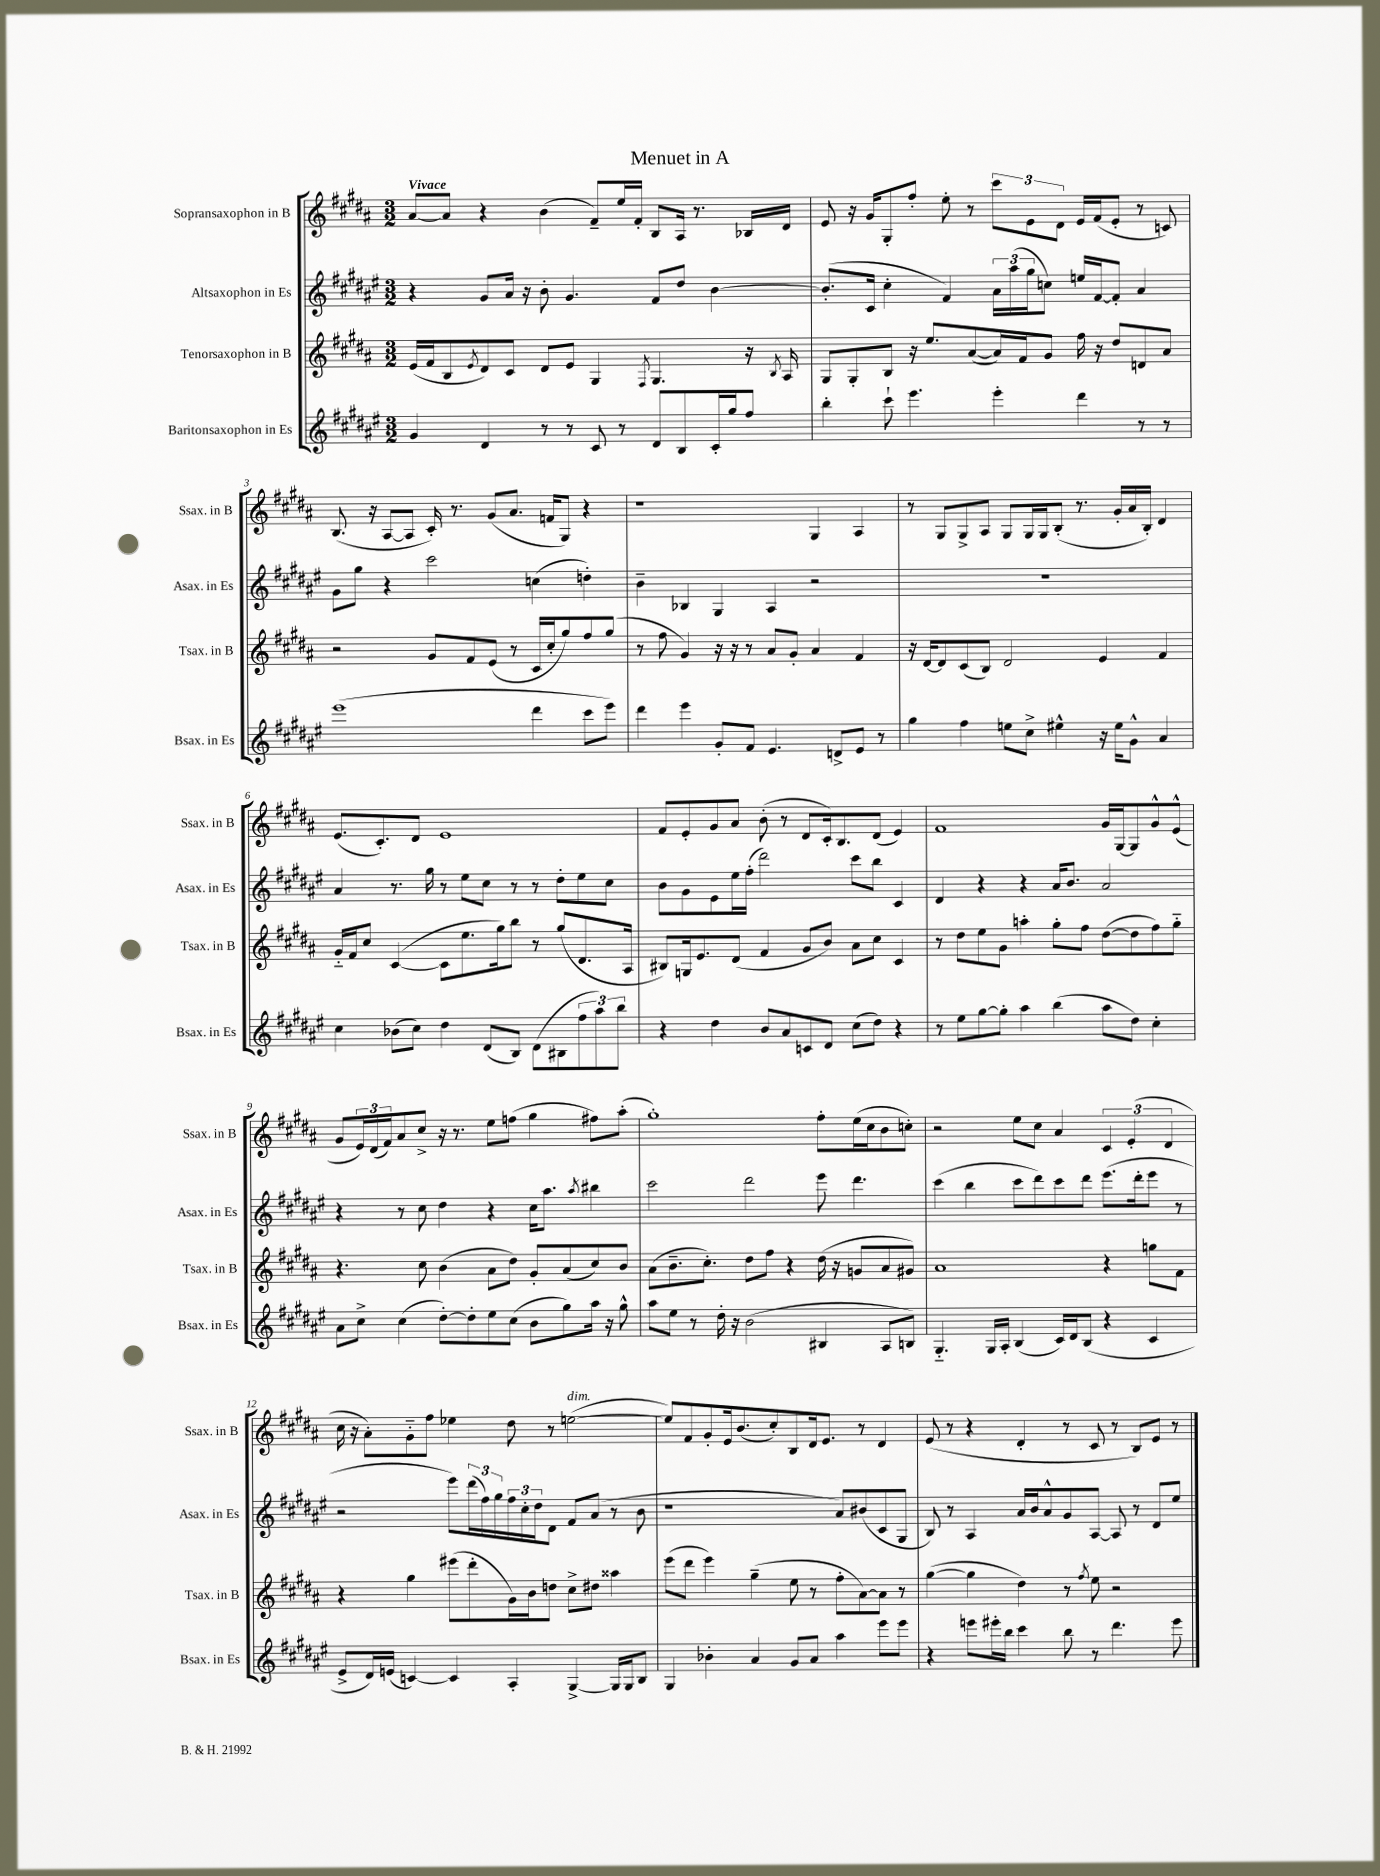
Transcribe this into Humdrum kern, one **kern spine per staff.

**kern	**kern	**kern	**kern
*staff4	*staff3	*staff2	*staff1
*clefG2	*clefG2	*clefG2	*clefG2
*k[f#c#g#d#a#e#]	*k[f#c#g#d#a#]	*k[f#c#g#d#a#e#]	*k[f#c#g#d#a#]
*M3/2	*M3/2	*M3/2	*M3/2
4g#	(16e	4r	[8a#
.	16f#	.	.
.	8B	.	8a#]
.	8qe	.	.
4d#	8d#)	8g#	4r
.	8c#	16a#	.
.	.	16r	.
8r	8d#	8b'	(4b
8r	8e	4.g#	.
8c#	4G#	.	8f#~)
8r	.	.	16ee
.	.	.	16f#'
.	8qF#	.	.
8d#	4.G#	8f#	8B
8B	.	8dd#	16A#
.	.	.	8.r
16c#'	.	[4b	.
16gg#	.	.	.
8ff#	16r	.	16B-
.	8qB	.	.
.	16A#	.	16d#
=	=	=	=
4bb'	8G#	(8.b']	8e
.	8G#'	.	16r
.	.	16c#	16g#
8ccc#`	8B	4cc#'	8G#'
4.eee#	16r	.	8ff#'
.	8.ee	.	.
.	.	4f#)	8ee'
.	([8a#	.	8r
4eee#'	16a#])	24a#	12ccc#
.	.	(24aa#	.
.	16f#	.	.
.	.	24gg#	12e
.	8g#	8cc)	.
.	.	.	12d#
4ddd#	16ff#	16ee	16e
.	16r	[16f#	(16f#
.	8dd#	8f#']	8e'
8r	8d	4a#	8r
8r	8a#	.	8c)
=	=	=	=
(1eee#	2r	8g#	(8.B
.	.	8gg#	.
.	.	.	16r
.	.	4r	[8A#
.	.	.	8A#]
.	8g#	2ccc#	16c#')
.	.	.	8.r
.	8f#	.	.
.	(8e	.	(8g#
.	8r	.	8.a#
4ddd#	16c#	(4cc	.
.	16cc#'	.	16f
.	8gg#)	.	8G#)
8ccc#	8ff#	4dd')	4r
8eee#)	(8gg#	.	.
=	=	=	=
4ddd#	8r	4b~	1r
.	8ff#	.	.
4eee#	4g#)	4B-	.
8g#'	16r	4G#	.
.	16r	.	.
8f#	8r	.	.
4.e#	8a#	4A#	.
.	8g#'	.	.
.	4a#	2r	4G#
8d^	.	.	.
8e#	4f#	.	4A#
8r	.	.	.
=	=	=	=
4gg#	16r	1.r	8r
.	[16d#	.	.
.	8d#]	.	8G#
4ff#	(8c#	.	8G#^
.	8B)	.	8A#
8ee	2d#	.	8G#
8cc#^	.	.	16G#
.	.	.	16G#
4ee#^^	.	.	(8B'
.	.	.	8.r
16r	4e	.	.
16ee#	.	.	16g#'
8g#^^	.	.	16a#
.	.	.	16B')
4a#	4f#	.	4d#
=	=	=	=
4cc#	16g#'~	4a#	(8.e
.	16f#	.	.
.	8cc#	.	.
.	.	.	8.c#')
(8b-	([4c#	8.r	.
8cc#)	.	.	8d#
.	.	16gg#	.
4dd#	8c#]	8r	1e
.	8.ee	8ee#	.
(8d#	.	8cc#	.
.	16gg#)	.	.
8B)	8bb	8r	.
(8d#	8r	8r	.
8B#	(8gg#	8dd#'	.
12ff#	8.d#	8ee#	.
12aa#)	.	.	.
.	.	8cc#	.
12bb	.	.	.
.	16A#	.	.
=	=	=	=
4r	8B#)	8b	8f#
.	16G	8g#	8e'
.	8.e	.	.
4dd#	.	8e#	8g#
.	(8d#	16ee#	8a#
.	.	(16ff#'	.
8b	4f#	2ddd#)	(8b'
8a#	.	.	8r
8c	8g#	.	8d#
8d#	8b)	.	16c#')
.	.	.	8.B
(8cc#	8a#	8ccc#	.
8dd#)	8cc#	8bb	(8d#
4r	4c#	4c#	4e)
=	=	=	=
8r	8r	4d#	1f#
8ee#	8dd#	.	.
[8gg#	8ee	4r	.
8gg#']	8g#	.	.
4aa#	4aa'	4r	.
(4bb	8gg#'	16a#	.
.	.	8.b	.
.	8ff#	.	.
8aa#	([8dd#	2a#	16g#
.	.	.	[16G#
8dd#)	8dd#]	.	8G#]
4cc#'	8ff#)	.	8g#^^
.	8gg#'~	.	(8e^^
=	=	=	=
8a#	4.r	4r	8g#
8cc#^	.	.	24e)
.	.	.	(24d#
.	.	.	24f#)
(4cc#	.	8r	8a#
.	8cc#	8cc#	8cc#^
[8dd#')	(4b	4dd#	16r
.	.	.	8.r
8dd#']	.	.	.
8ee#	8a#	4r	8ee
(8cc#	8dd#)	.	(8ff
8b	8g#'	16cc#	4gg#
.	.	8.aa#	.
8gg#)	(8a#	.	.
.	.	8qaa#	.
16aa#	8cc#)	4bb#	8ff#)
16r	.	.	.
8gg#^^	8b	.	(8aa#'
=	=	=	=
8aa#	(8a#	2ccc#	1gg#')
8ee#	8.b~	.	.
8r	.	.	.
.	8.cc#')	.	.
16dd#'	.	.	.
16r	.	.	.
(2b	8dd#	2ddd#	.
.	8ff#	.	.
.	4r	.	.
4B#	(16dd#	8eee#	8ff#'
.	16r	.	.
.	8g	4.ddd#	(16ee
.	.	.	16cc#
8A#	8a#	.	8b
8B)	8g#)	.	8cc')
=	=	=	=
4.G#'~	1a#	(4ccc#	2r
.	.	4bb	.
16G#	.	.	.
16A#'	.	.	.
(4B	.	8ccc#	8ee
.	.	8ddd#)	8cc#
16c#)	.	8ccc#	4a#
16d#	.	.	.
(8B	.	8ddd#	.
4r	4r	(8.eee#	6c#
.	.	.	(6e'
.	.	16ddd#'	.
4c#	8gg	8eee#	.
.	.	.	6d#
.	8f#	8r	.
=	=	=	=
8e#^	4r	2r	16cc#
.	.	.	16r
16d#)	.	.	8a#')
(16e	.	.	.
[4c)	4gg#	.	8g#'~
.	.	.	8ff#
4c]	(8eee#	8eee#)	4ee-
.	8ddd#'	(24ddd#	.
.	.	24ff#)	.
.	.	24gg#	.
4A#'	16g#)	24ff#	8dd#
.	.	24cc#'	.
.	16b	.	.
.	.	24dd#	.
.	8dd	8d#	8r
[4G#^	8cc#^	8f#	([2ee
.	8dd#	(8a#	.
16G#]	4aa##	8r	.
16G#	.	.	.
8B	.	8b	.
=	=	=	=
4G#	(8eee	1r	8ee])
.	8ddd#	.	8f#
4b-'	4eee)	.	8g#'
.	.	.	16e
.	.	.	(8.b
4a#	(4gg#~	.	.
.	.	.	8cc#')
8g#	8ee	.	8B
8a#	8r	.	16d#
.	.	.	8.e
4aa#	8ff#'	8a#)	.
.	[8a#)	(8b#	8r
8eee#	8a#]	8c#	4d#
8eee#	8r	8G#	.
=	=	=	=
4r	([4gg#	8B)	(8e
.	.	8r	8r
8eee	4gg#]	4A#	4r
16eee#'	.	.	.
16bb	.	.	.
4ccc#	4dd#)	16a#	4d#'
.	.	16b	.
.	.	8a#^^	.
8bb	8r	8g#	8r
.	8qff#	.	.
8r	8ee	[8A#	8c#
4.ddd#	2r	8A#]	8r
.	.	8r	8B)
.	.	8d#	8e
8eee#	.	8ee#	8r
==	==	==	==
*-	*-	*-	*-
